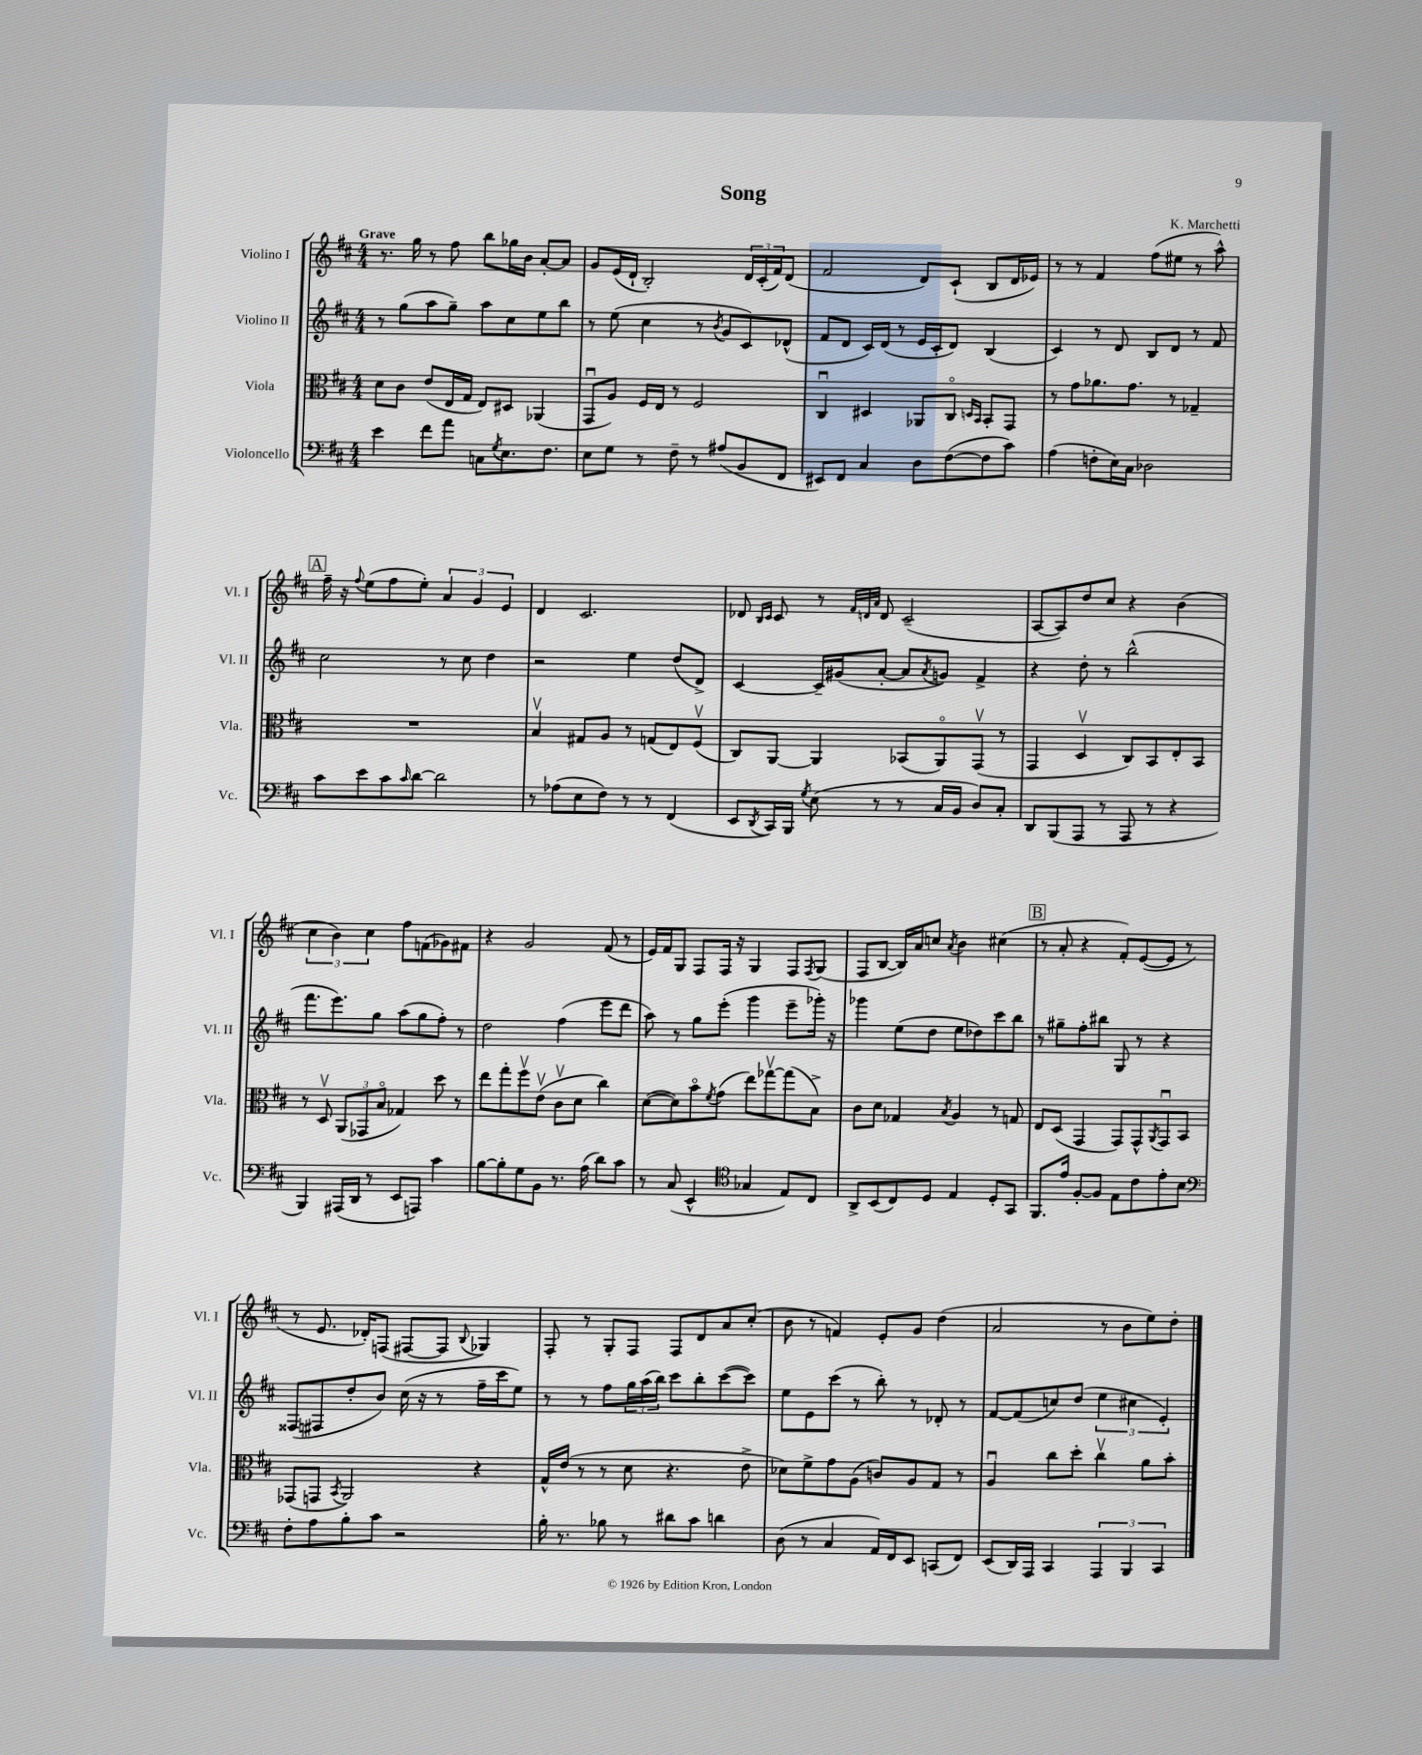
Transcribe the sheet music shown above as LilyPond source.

\header { title = "Song" composer = "K. Marchetti" }
<<
\new StaffGroup <<
\new Staff = "s0" \with { instrumentName = "Violino I" shortInstrumentName = "Vl. I" } {
    \clef treble \key d \major \numericTimeSignature \time 4/4 \tempo "Grave"
    r8. g''16 r8 fis''8 b''8 ges''16 b'16 a'8~-. a'8 |
    g'8 e'16( d'16-! b2-.) \tuplet 3/2 { d'16 cis'16-.( fis'16) } d'8( |
    fis'2 d'8) cis'8-!( b8 d'16 ees'16) |
    r8 r8 fis'4 fis''8( eis''8 r8 a''8-^) |
    \mark \markup { \box "A" } fis''16-- r16 \appoggiatura { fis''8 } e''8( fis''8 e''8-.) \tuplet 3/2 { a'4 g'4 e'4 } |
    d'4 cis'2. |
    des'8 \grace { b16 cis'16 } cis'8 r8 \grace { fis'32 d'32 a'32 } d'8 cis'2--( |
    a8~ a8) d''8 cis''8 r4 b'4( |
    \tuplet 3/2 { cis''4 b'4) cis''4 } fis''8 f'8( ges'8) fis'8 |
    r4 g'2 fis'8( r8 |
    e'16) fis'16 g8 fis8 fis16 r16 g4 fis8 \acciaccatura { fis8 } g8( |
    fis8 b8~ b16) a'16 c''8 \acciaccatura { a'8 } b'4 cis''4( |
    \mark \markup { \box "B" } r8 a'8-. r4 fis'8-.) e'8~( e'8 r8 |
    r8 e'8. des'16-.) f8( fis8~ fis8 \appoggiatura { b8 } ges4) |
    fis8-. r8 g8-. fis8 fis8 d'8 a'8 cis''8-.( |
    b'8 r8 f'4) e'8-. g'8 d''4( |
    a'2 r8 b'8 e''8) d''8-. \bar "|." |
}
\new Staff = "s1" \with { instrumentName = "Violino II" shortInstrumentName = "Vl. II" } {
    \clef treble \key d \major \numericTimeSignature \time 4/4
    r8 g''8( a''8 g''8--) a''8 cis''8 e''8 b''8 |
    r8 e''8( cis''4 r8 \acciaccatura { b'8 } g'8 cis'8) des'8-^( |
    fis'8 d'8 cis'16) d'16( r8 e'16 cis'16-. d'8) b4( |
    cis'4) r8 d'8 b8 d'8 r8 fis'8 |
    \mark \markup { \box "A" } cis''2 r8 cis''8 d''4 |
    r2 e''4 d''8( d'8->) |
    cis'4~ cis'16-- gis'16( a'8~-. a'8 \acciaccatura { a'8 } g'8) fis'4-> |
    r4 d''8-. r8 b''2-^( |
    fis'''8. e'''8.) g''8 a''8( g''8 fis''8-.) r8 |
    d''2 fis''4( e'''8 d'''8 |
    a''8) r8 g''8 e'''8-.( g'''4 e'''8-- ges'''16-.) r16 |
    ges'''4 e''8( d''8 e''8 des''8) cis'''8 b''8 |
    \mark \markup { \box "B" } r8 gis''8-- fis''8-. bis''8 g8 r8 r4 |
    fisis8( fis8 d''8-. b'8) cis''16( r16 r8 fis''16-- cis'''16 e''8) |
    r8 r8 fis''8 \tuplet 3/2 { g''16 a''16( b''16) } cis'''8 b''8-. cis'''8~( cis'''8) |
    e''8 e'8 cis'''8( r8 b''8-.) r8 des'8-. r8 |
    fis'8~ fis'8( c''8) d''8( \tuplet 3/2 { e''4 cis''4 e'4-.) } \bar "|." |
}
\new Staff = "s2" \with { instrumentName = "Viola" shortInstrumentName = "Vla." } {
    \clef alto \key d \major \numericTimeSignature \time 4/4
    d'8 cis'8 e'8( e16 g16 e8) dis8 aes,4( |
    g,8\downbow a8) fis16 e16 r8 fis2 |
    cis4\downbow dis4 aes,8 cis8\flageolet \grace { d16 b,16 } b,8-. g,8 |
    r8 g'8 aes'8. g'8. r8 ges4-- |
    \mark \markup { \box "A" } R1 |
    b4\upbow gis8 a8 r8 g8( e8) fis8\upbow( |
    cis8) a,8~ a,4 bes,8( a,8\flageolet) g,8\upbow( r8 |
    g,4 d4\upbow cis8) b,8 e8-. b,8 |
    r8 d8\upbow \tuplet 3/2 { a,8( ges,8 b8\flageolet } ges4) d''8 r8 |
    e''8 g''8-. fis''8\upbow e'8\upbow( cis'8\upbow d'8 cis''4) |
    d'8~( d'8) b'8\flageolet \acciaccatura { fis'8 } g'8( e''8) ges''8~\upbow ges''8( b8->) |
    cis'8 d'8 ges4 \acciaccatura { b8 } a4 r8 g8 |
    \mark \markup { \box "B" } e8 d8( g,4 g,8) g,8-^ \acciaccatura { a,8 } g,8\downbow b,8 |
    ges,8( g,8 \acciaccatura { b,8 } a,2) r4 |
    g16-^ e'16( r8 r8 d'8 r4. e'8-> |
    des'8) fis'8-> g'8 a8( c'8) a8 g8 r8 |
    a4\downbow cis''8 d''8-. cis''4\upbow a'8 b'8-. \bar "|." |
}
\new Staff = "s3" \with { instrumentName = "Violoncello" shortInstrumentName = "Vc." } {
    \clef bass \key d \major \numericTimeSignature \time 4/4
    e'4 fis'8 a'8 c8 \acciaccatura { g8 } e8. fis8. |
    e8 g8 r8 fis8-- r8 ais8( b,8 fis,8 |
    eis,8) fis,8 cis4 d8 fis8~( fis8 cis'8) |
    a4( f8-. e16) cis16 des2 |
    \mark \markup { \box "A" } cis'8 e'8 cis'8 \grace { cis'16 } d'8~ d'2 |
    r8 aes8( e8 fis8) r8 r8 fis,4( |
    e,8 \acciaccatura { d,8 } cis,16) b,,16 \acciaccatura { g8 } e8( r8 r8 cis16 b,16 d8) cis8-. |
    d,8 b,,8( a,,8 r8 a,,8 r8 r4 |
    b,,4) ais,,16( d,16 r8 e,8 a,,8) cis'4 |
    b8~ b8-. g8 b,8 r8. a16( d'8) cis'8 |
    r8 cis8( e,4-^ \clef tenor ges4 e8) cis8 |
    a,8-> b,8( cis8) d8 e4 d8-. g,8 |
    \mark \markup { \box "B" } fis,8. e'16 fis8~-. fis8 e8 cis'8 e'8-. b8 |
    \clef bass fis8-. a8 b8-. cis'8 r2 |
    b16-. r8. bes8 r8 dis'8 cis'8 d'4 |
    d8( r8 cis4 a,16) fis,16 e,8 c,8( fis,8) |
    e,8( d,16) a,,16 cis,4 \tuplet 3/2 { a,,4 b,,4 cis,4 } \bar "|." |
}
>>
>>
\layout { \context { \Score \remove "Bar_number_engraver" } }
